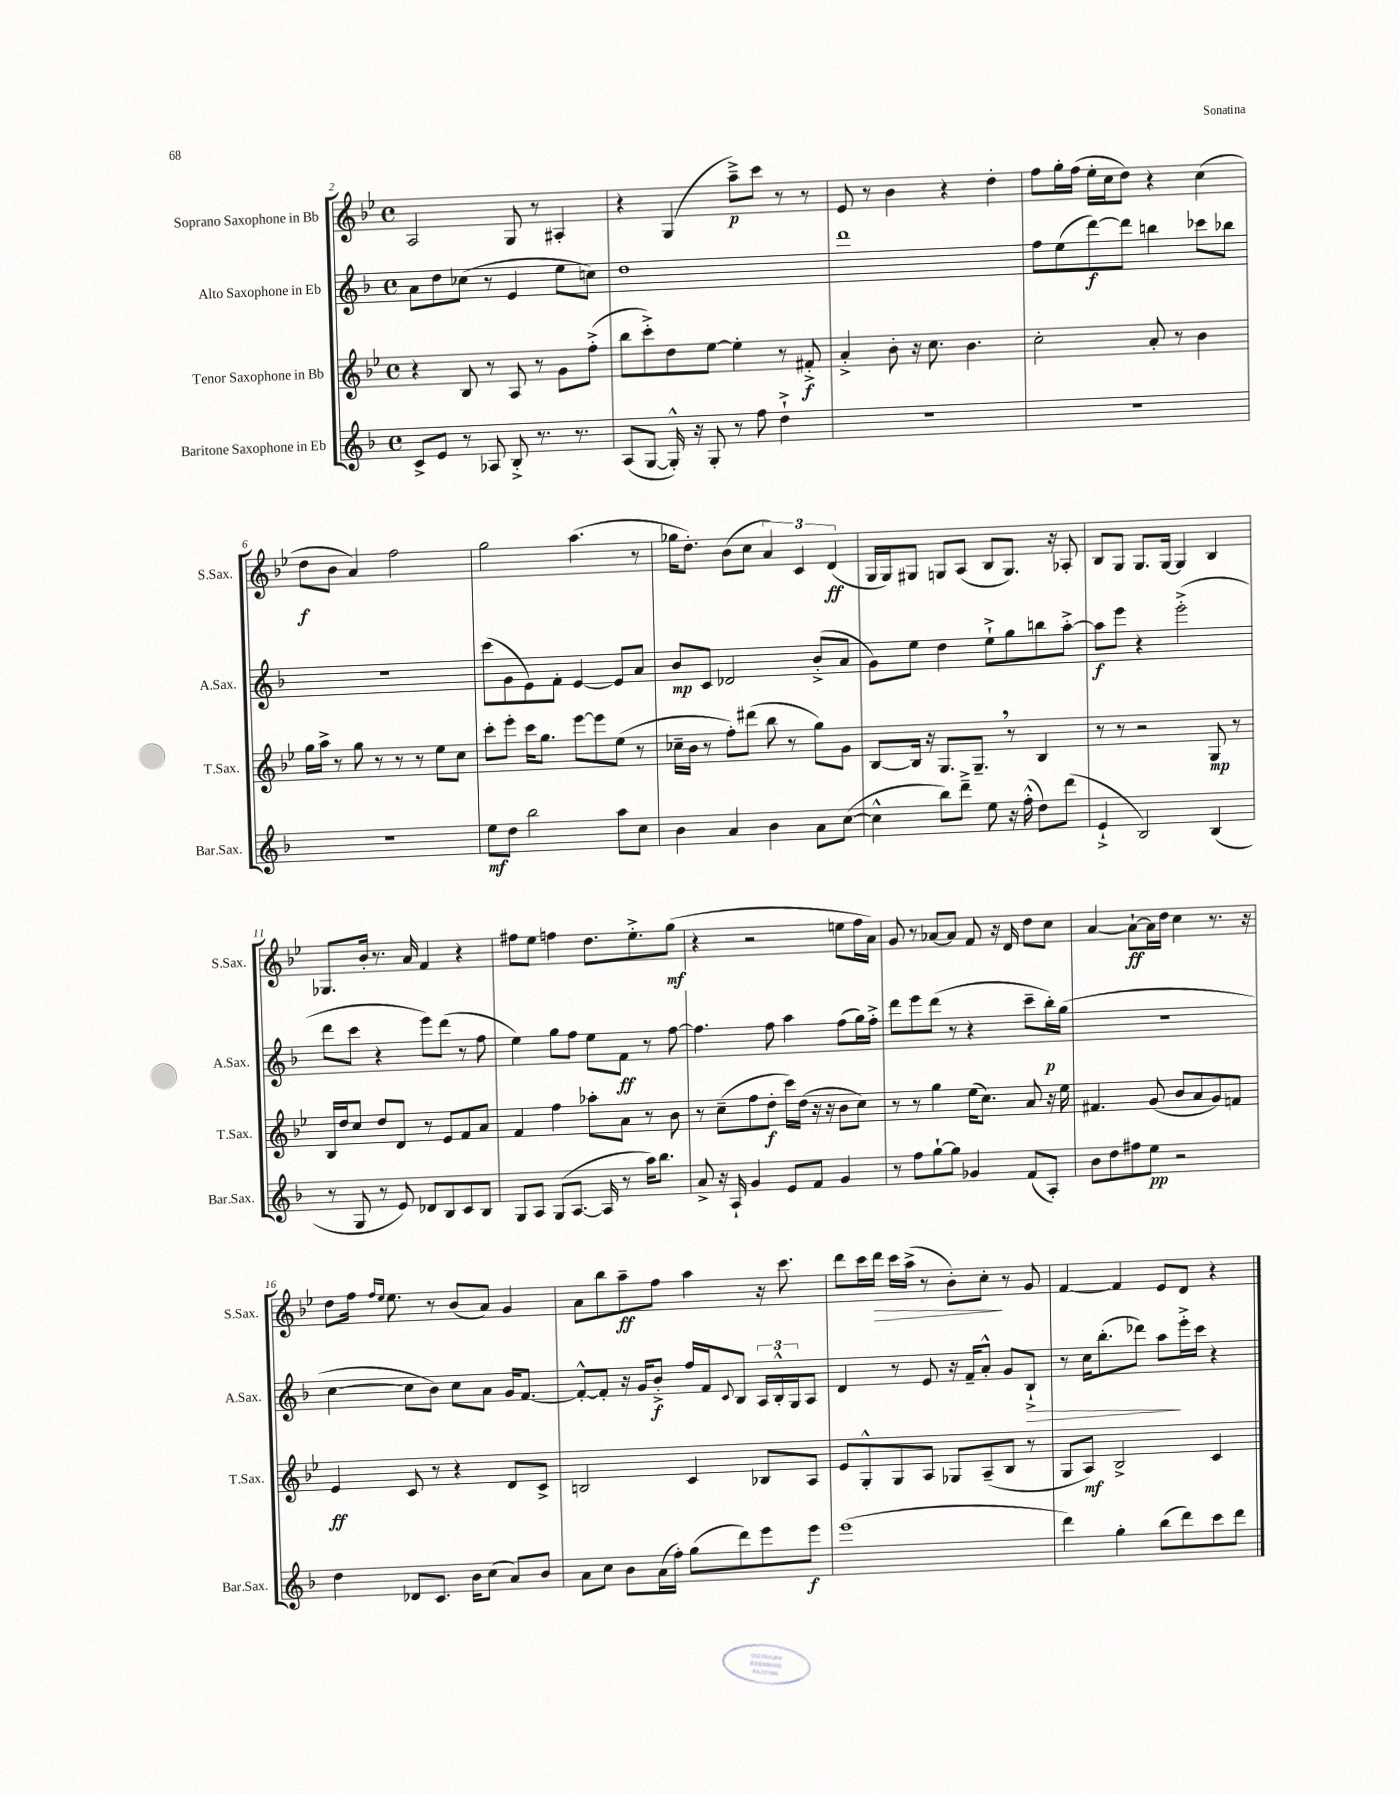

**kern	**dynam	**kern	**dynam	**kern	**dynam	**kern	**dynam
*part4	*part4	*part3	*part3	*part2	*part2	*part1	*part1
*staff4	*staff4	*staff3	*staff3	*staff2	*staff2	*staff1	*staff1
*I"Baritone Saxophone in Eb	*	*I"Tenor Saxophone in Bb	*	*I"Alto Saxophone in Eb	*	*I"Soprano Saxophone in Bb	*
*I'Bar.Sax.	*	*I'T.Sax.	*	*I'A.Sax.	*	*I'S.Sax.	*
*clefG2	*	*clefG2	*	*clefG2	*	*clefG2	*
*k[b-]	*	*k[b-e-]	*	*k[b-]	*	*k[b-e-]	*
*M4/4	*	*M4/4	*	*M4/4	*	*M4/4	*
*met(c)	*	*met(c)	*	*met(c)	*	*met(c)	*
=2	=2	=2	=2	=2	=2	=2	=2
8c^/L	.	4r	.	8a\L	.	2A/	.
8e/J	.	.	.	8dd\	.	.	.
8r	.	8B-/	.	(8cc-X\J	.	.	.
8A-X/	.	8r	.	8r	.	.	.
8B-'^/	.	8A/	.	4e/	.	8G/	.
8.r	.	8r	.	.	.	8r	.
.	.	8g\L	.	8ee\L	.	4A#X'/	.
8.r	.	.	.	.	.	.	.
.	.	(8ff'^\J	.	8ccn\J)	.	.	.
=3	=3	=3	=3	=3	=3	=3	=3
(8A/L	.	8bb-\L	.	1dd	.	4r	.
[8G/J	.	8ccc'^\)	.	.	.	.	.
16G'^^/])	.	8dd\	.	.	.	(4G/	.
16r	.	.	.	.	.	.	.
8G'/	.	[8ee-\J	.	.	.	.	.
8r	.	4ee-'\]	.	.	.	8aa~^\L)	p
8ff\	.	.	.	.	.	8ccc\J	.
4dd`^\	.	8r	.	.	.	8r	.
.	.	8f#X'^/	f	.	.	8r	.
=4	=4	=4	=4	=4	=4	=4	=4
1r	.	4a'^/	.	1ddd	.	8e-/	.
.	.	.	.	.	.	8r	.
.	.	8b-'\	.	.	.	4b-\	.
.	.	16r	.	.	.	.	.
.	.	8.cc\	.	.	.	.	.
.	.	.	.	.	.	4r	.
.	.	4.b-\	.	.	.	.	.
.	.	.	.	.	.	4dd'\	.
=5	=5	=5	=5	=5	=5	=5	=5
1r	.	2cc'\	.	8ff\L	.	8ff\L	.
.	.	.	.	(8ee\	.	16gg'\L	.
.	.	.	.	.	.	(16ff\JJ	.
.	.	.	.	[8ddd\)	f	16ee-'\LL	.
.	.	.	.	.	.	16cc\J	.
.	.	.	.	8ddd\J]	.	8dd\J)	.
.	.	8a'/	.	4bbn\	.	4r	.
.	.	8r	.	.	.	.	.
.	.	4b-\	.	8ccc-X\L	.	(4cc\	.
.	.	.	.	8bb-X\J	.	.	.
!!LO:LB:g=z
=6	=6	=6	=6	=6	=6	=6	=6
1r	.	16gg\LL	.	1r	.	8dd\L	f
.	.	16aa^\JJ	.	.	.	.	.
.	.	8r	.	.	.	8b-\J	.
.	.	8gg\	.	.	.	4a/)	.
.	.	8r	.	.	.	.	.
.	.	8r	.	.	.	2ff\	.
.	.	8r	.	.	.	.	.
.	.	8ee-\L	.	.	.	.	.
.	.	8cc\J	.	.	.	.	.
=7	=7	=7	=7	=7	=7	=7	=7
8ee\L	mf	8ccc'\L	.	(8ccc\L	.	2gg\	.
8dd\J	.	8eee-'\J	.	8g\	.	.	.
2bb-\	.	16ccc\KL	.	8e\)	.	.	.
.	.	8.gg\J	.	.	.	.	.
.	.	.	.	8f'\J	.	.	.
.	.	[8eee-\L	.	[4e/	.	(4.aa\	.
.	.	8eee-\]	.	.	.	.	.
8aa\L	.	(8ee-\J	.	8e/L]	.	.	.
8cc\J	.	8r	.	8a/J	.	8r	.
=8	=8	=8	=8	=8	=8	=8	=8
4b-\	.	16cc-X~\LL	.	8b-/L	mp	16gg-X\KL	.
.	.	16b-\JJ	.	.	.	8.dd'\J)	.
.	.	8r	.	8c/J	.	.	.
4a/	.	8ff'\L)	.	2d-X/	.	(8b-\L	.
.	.	(8ddd#X\J	.	.	.	8cc\J	.
4b-\	.	8bb-\	.	.	.	6a/)	.
.	.	8r	.	.	.	.	.
.	.	.	.	.	.	6c/	.
8a\L	.	8gg\L)	.	(8b-'^/L	.	.	.
.	.	.	.	.	.	(6d/	ff
([8cc\J	.	8g\J	.	8a/J	.	.	.
=9	=9	=9	=9	=9	=9	=9	=9
4cc^^\]	.	[8B-/L	.	8g\L)	.	16G/LL	.
.	.	.	.	.	.	16G/J)	.
.	.	16B-/Jk]	.	8ee\J	.	8G#X/J	.
.	.	16r	.	.	.	.	.
8bb-\L)	.	8.G/L	.	4dd\	.	8Gn/L	.
8ddd~^\J	.	.	.	.	.	(8A/J	.
.	.	8.G~,/J	.	.	.	.	.
8ee\	.	.	.	8ee`^\L	.	8B-/L	.
16r	.	8r	.	8gg\	.	8.G/J)	.
(16ff'^^\	.	.	.	.	.	.	.
8dd\L)	.	4B-/	.	8bbn\	.	.	.
.	.	.	.	.	.	16r	.
(8ddd\J	.	.	.	[8aa'^\J	.	8A-X'/	.
=10	=10	=10	=10	=10	=10	=10	=10
4e`^/	.	8r	.	8aa\L]	f	8B-/L	.
.	.	8r	.	8eee\J	.	8G/J	.
2B-/)	.	2r	.	4r	.	8.G/L	.
.	.	.	.	.	.	[16G/Jk	.
.	.	.	.	(2eee'^\	.	4G/]	.
(4B-/	.	8G/	mp	.	.	4B-/	.
.	.	8r	.	.	.	.	.
!!LO:LB:g=z
=11	=11	=11	=11	=11	=11	=11	=11
8r	.	16B-/LL	.	8ddd\L	.	8.G-X/L	.
.	.	16dd/J	.	.	.	.	.
8G/	.	8cc/J	.	8ccc\J	.	.	.
.	.	.	.	.	.	16b-'/Jk	.
8r	.	8dd/L	.	4r	.	8.r	.
8e/)	.	8d/J	.	.	.	.	.
.	.	.	.	.	.	16a/	.
8d-X/L	.	8r	.	8eee\L)	.	4f/	.
8B-/	.	8e-/L	.	(8ddd\J	.	.	.
8c/	.	8f/	.	8r	.	4r	.
8B-/J	.	8a/J	.	8ff\	.	.	.
=12	=12	=12	=12	=12	=12	=12	=12
8G/L	.	4f/	.	4ee\)	.	8ff#X\L	.
8A/J	.	.	.	.	.	8ee-\J	.
(8G/L	.	4ff\	.	8gg\L	.	4ffn\	.
[8.A/J	.	.	.	8ff\J	.	.	.
.	.	8aa-X'\L	.	8ee\L	.	8.dd\L	.
16A/]	.	.	.	.	.	.	.
8r	.	8a\J	.	8f\J	ff	.	.
.	.	.	.	.	.	8.ee-'^\	.
16aa\KL)	.	8r	.	8r	.	.	.
8.bb-\J	.	.	.	.	.	.	.
.	.	8b-\	.	[8ff\	.	(8gg\J	mf
=13	=13	=13	=13	=13	=13	=13	=13
8a^/	.	8r	.	4.ff\]	.	4r	.
16r	.	(8cc~\L	.	.	.	.	.
16A`/	.	.	.	.	.	.	.
4g/	.	8ff\	.	.	.	2r	.
.	.	8dd'\J	f	8ff\	.	.	.
8e/L	.	16ccc\LL)	.	4aa\	.	.	.
.	.	(16dd\JJ	.	.	.	.	.
8f/J	.	16r	.	.	.	.	.
.	.	16r	.	.	.	.	.
4g/	.	8b-\L	.	(8ff\L	.	8een\L	.
.	.	8cc\J)	.	16gg\L)	.	16ff\L	.
.	.	.	.	16ff'^\JJ	.	16a\JJ)	.
=14	=14	=14	=14	=14	=14	=14	=14
8r	.	8r	.	8ddd\L	.	8g/	.
8ff\L	.	8r	.	8eee\	.	8r	.
[8gg`\	.	4gg\	.	(8ddd\J	.	[8a-X/L	.
8gg\J]	.	.	.	8r	.	8a-/J]	.
4g-X/	.	(16ee-\KL	.	4r	.	8f/	.
.	.	8.cc\J)	.	.	.	.	.
.	.	.	.	.	.	16r	.
.	.	.	.	.	.	16d/	.
(8f/L	.	8a/	.	8ccc~\L	.	8dd\L	.
8A'/J)	.	16r	.	16bb-'\L)	p	8cc\J	.
.	.	16ee-\	.	(16gg\JJ	.	.	.
=15	=15	=15	=15	=15	=15	=15	=15
8b-\L	.	4.f#X/	.	1r	.	[4a/	.
8dd\	.	.	.	.	.	.	.
8ff#X\	.	.	.	.	.	8a`\L_	ff
8ee\J	pp	(8g/	.	.	.	16a\L]	.
.	.	.	.	.	.	16dd\JJ	.
2r	.	8b-/L	.	.	.	4cc\	.
.	.	8a/	.	.	.	.	.
.	.	8g/)	.	.	.	8.r	.
.	.	8fn/J	.	.	.	.	.
.	.	.	.	.	.	16r	.
!!LO:LB:g=z
=16	=16	=16	=16	=16	=16	=16	=16
4dd\	.	4e-/	ff	[4cc\	.	8dd\L	.
.	.	.	.	.	.	16ff\Jk	.
.	.	.	.	.	.	16qqff/LL	.
.	.	.	.	.	.	16qqee-/JJ	.
.	.	.	.	.	.	8.ee-\	.
8d-X/L	.	8c/	.	8cc\L]	.	.	.
8.c/J	.	8r	.	8b-\J)	.	8r	.
.	.	4r	.	8cc\L	.	(8b-/L	.
16b-\KL	.	.	.	.	.	.	.
(8cc\J	.	.	.	8a\J	.	8a/J)	.
8a/L)	.	8d/L	.	16g/KL	.	4g/	.
.	.	.	.	[8.f/J	.	.	.
8b-/J	.	8c^/J	.	.	.	.	.
=17	=17	=17	=17	=17	=17	=17	=17
8a\L	.	2Bn/	.	8f'^^/L_	.	8a\L	.
8cc\J	.	.	.	8f'/J]	.	8bb-\	.
8b-\L	.	.	.	16r	.	8aa~\	ff
.	.	.	.	16g/KL	.	.	.
(16a\L	.	.	.	8b-'^/J	f	8ff\J	.
16ff'\JJ)	.	.	.	.	.	.	.
(8gg\L	.	4c/	.	16ff/LL	.	4aa\	.
.	.	.	.	16f/J	.	.	.
.	.	.	.	8qqc/	.	.	.
8ddd\)	.	.	.	8B-/J	.	.	.
8eee\	.	8B-X/L	.	24A/LL	.	16r	.
.	.	.	.	24B-'^^/	.	.	.
.	.	.	.	.	.	8.ccc\	.
.	.	.	.	24G/J	.	.	.
8eee\J	f	8A/J	.	8A/J	.	.	.
=18	=18	=18	=18	=18	=18	=18	=18
(1eee	.	8e-/L	.	4d/	.	8ddd\L	.
.	.	8G'^^/	.	.	.	16ccc\L	.
!	!	!	!	!	!	!	!LO:HP:b
.	.	.	.	.	.	16ddd\JJ	>
.	.	8G/	.	8r	.	16ccc\LL	.
.	.	.	.	.	.	(16aa^\JJ	.
.	.	8A/J	.	8e/	.	8r	.
.	.	8G-X/L	.	16r	.	8b-'\L)	.
.	.	.	.	16f~/KL	.	.	.
.	.	(8A~/	.	8a'^^/J	.	8cc'\J	.
.	.	8B-/J	.	8g/L	.	8r	]
!	!	!	!	!	!LO:HP:b	!	!
.	.	8r	.	8B-`^/J	>	8g/	.
=19	=19	=19	=19	=19	=19	=19	=19
4ddd\)	.	8G/L	.	8r	.	[4f/	.
.	.	8A/J)	mf	16cc\KL	.	.	.
.	.	.	.	(8.bb-'\	.	.	.
4gg'\	.	2B-^/	.	.	.	4f/]	.
.	.	.	.	8ddd-X\J)	.	.	.
(8bb-\L	.	.	.	8aa\L	.	8e-/L	.
8ddd\)	.	.	.	16eee'^\L	]	8d/J	.
.	.	.	.	16ccc\JJ	.	.	.
8ccc\	.	4c/	.	4r	.	4r	.
8ddd\J	.	.	.	.	.	.	.
==	==	==	==	==	==	==	==
*-	*-	*-	*-	*-	*-	*-	*-
